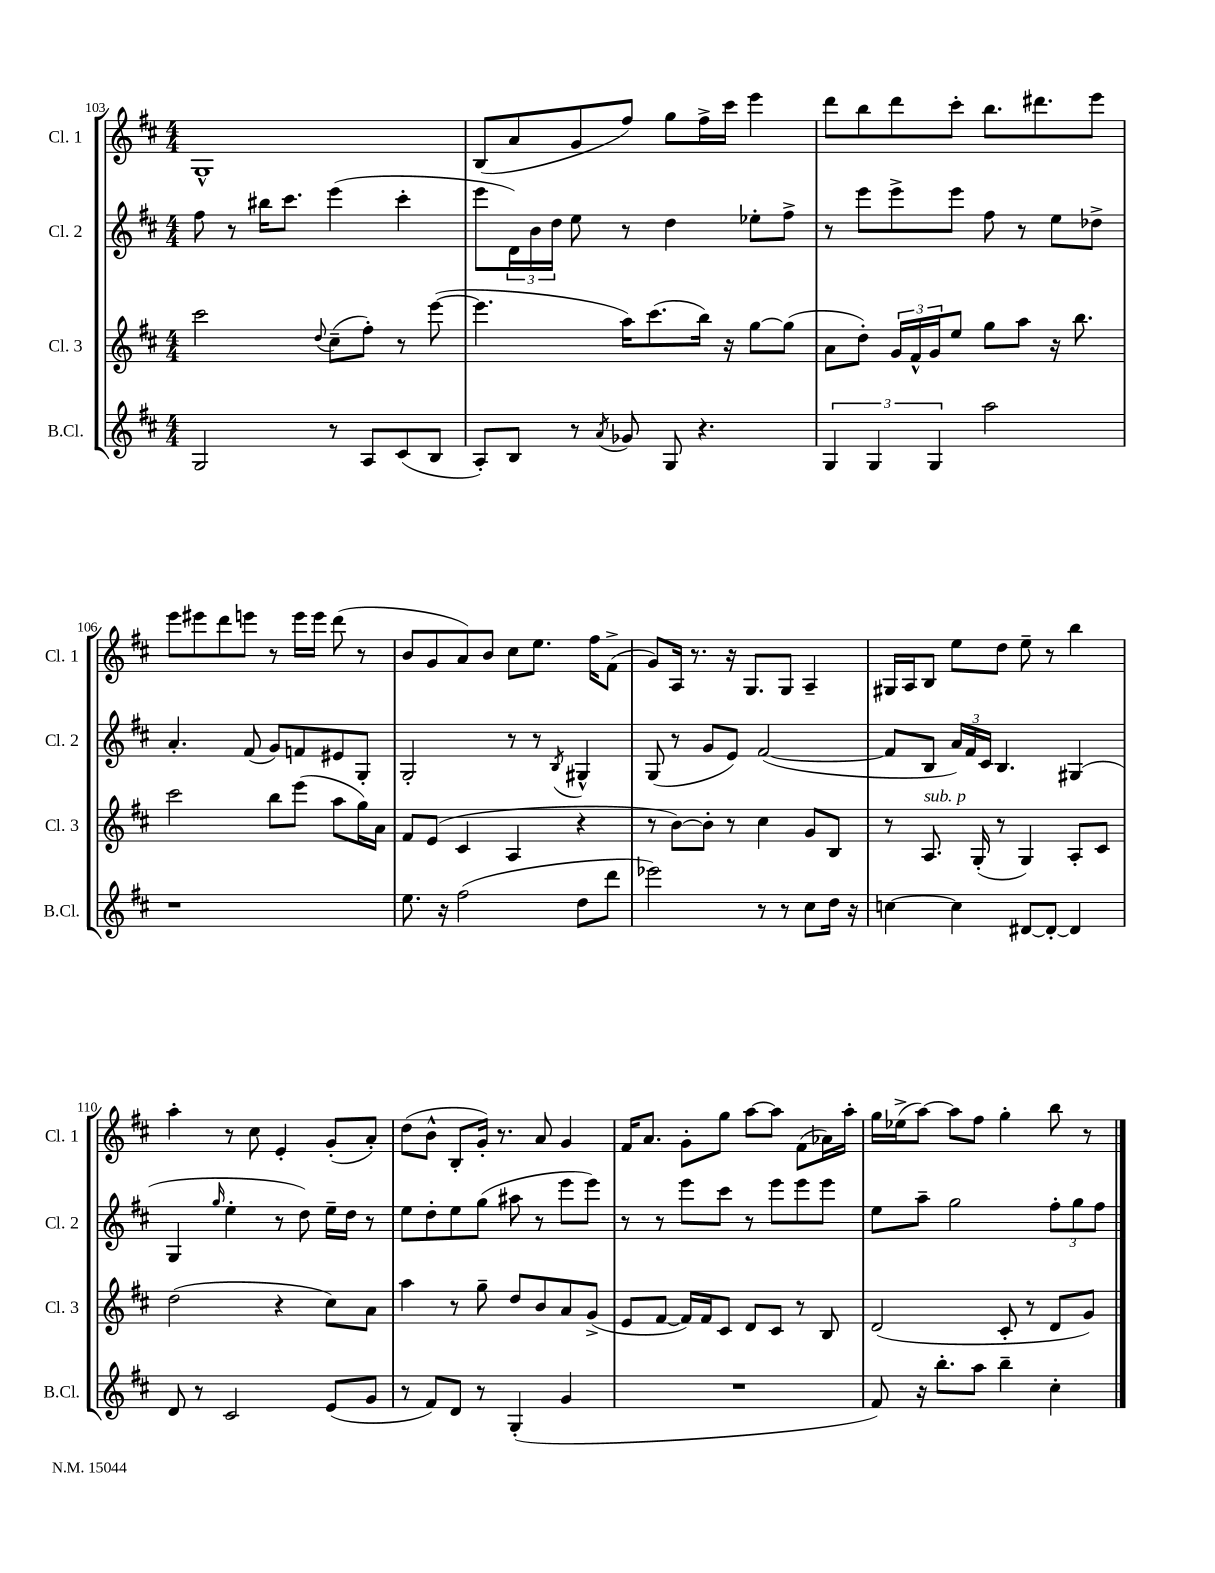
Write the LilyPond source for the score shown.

<<
\new StaffGroup <<
\new Staff = "s0" \with { instrumentName = "Cl. 1" shortInstrumentName = "Cl. 1" } {
    \clef treble \key d \major \numericTimeSignature \time 4/4
    g1-^ |
    b8( a'8 g'8 fis''8) g''8 fis''16-> cis'''16 e'''4 |
    d'''8 b''8 d'''8 cis'''8-. b''8. dis'''8. e'''8 |
    e'''8 eis'''8 d'''8 e'''8 r8 e'''16 e'''16 d'''8( r8 |
    b'8 g'8 a'8) b'8 cis''8 e''8. fis''16 fis'8->( |
    g'8) a16 r8. r16 g8. g8 a4-- |
    gis16 a16 b8 e''8 d''8 e''8-- r8 b''4 |
    a''4-. r8 cis''8 e'4-. g'8-.( a'8-.) |
    d''8( b'8-^ b8-. g'16-.) r8. a'8 g'4 |
    fis'16 a'8. g'8-. g''8 a''8~ a''8 fis'8( aes'16) a''16-. |
    g''16 ees''16->( a''8~) a''8 fis''8 g''4-. b''8 r8 \bar "|." |
}
\new Staff = "s1" \with { instrumentName = "Cl. 2" shortInstrumentName = "Cl. 2" } {
    \clef treble \key d \major \numericTimeSignature \time 4/4
    fis''8 r8 bis''16 cis'''8. e'''4( cis'''4-. |
    e'''8 \tuplet 3/2 { d'16) b'16 d''16 } e''8 r8 d''4 ees''8-. fis''8-> |
    r8 e'''8 e'''8-> e'''8 fis''8 r8 e''8 des''8-> |
    a'4.-. fis'8( g'8) f'8 eis'8 g8-. |
    g2-. r8 r8 \acciaccatura { b8 } gis4-^ |
    g8( r8 g'8 e'8) fis'2~( |
    fis'8 b8 \tuplet 3/2 { a'16) fis'16 cis'16 } b4. gis4( |
    g4 \grace { g''16 } e''4-. r8 d''8) e''16-- d''16 r8 |
    e''8 d''8-. e''8 g''8( ais''8 r8 e'''8 e'''8) |
    r8 r8 e'''8 cis'''8 r8 e'''8 e'''8 e'''8 |
    e''8 a''8-- g''2 \tuplet 3/2 { fis''8-. g''8 fis''8 } \bar "|." |
}
\new Staff = "s2" \with { instrumentName = "Cl. 3" shortInstrumentName = "Cl. 3" } {
    \clef treble \key d \major \numericTimeSignature \time 4/4
    cis'''2 \appoggiatura { d''8 } cis''8--( fis''8-.) r8 e'''8~( |
    e'''4. a''16) cis'''8.( b''16) r16 g''8~ g''8( |
    a'8 d''8-.) \tuplet 3/2 { g'16 fis'16-^ g'16 } e''8 g''8 a''8 r16 b''8. |
    cis'''2 b''8 e'''8( a''8 g''16) a'16 |
    fis'8 e'8( cis'4 a4 r4 |
    r8 b'8~) b'8-. r8 cis''4 g'8 b8 |
    r8 a8.^\markup { \italic "sub. p" } g16-.( r8 g4) a8-. cis'8 |
    d''2( r4 cis''8) a'8 |
    a''4 r8 g''8-- d''8 b'8 a'8 g'8->( |
    e'8 fis'8~ fis'16) fis'16 cis'8 d'8 cis'8 r8 b8 |
    d'2( cis'8-. r8 d'8 g'8) \bar "|." |
}
\new Staff = "s3" \with { instrumentName = "B.Cl." shortInstrumentName = "B.Cl." } {
    \clef treble \key d \major \numericTimeSignature \time 4/4
    g2 r8 a8 cis'8( b8 |
    a8-.) b8 r8 \acciaccatura { a'8 } ges'8 g8 r4. |
    \tuplet 3/2 { g4 g4 g4 } a''2 |
    r1 |
    e''8. r16 fis''2( d''8 d'''8 |
    ees'''2) r8 r8 cis''8 d''16 r16 |
    c''4~ c''4 dis'8~ dis'8~-. dis'4 |
    d'8 r8 cis'2 e'8( g'8 |
    r8 fis'8) d'8 r8 g4-.( g'4 |
    R1 |
    fis'8) r16 b''8.-. a''8 b''4-- cis''4-. \bar "|." |
}
>>
>>
\layout { \context { \Score currentBarNumber = #103 } }
